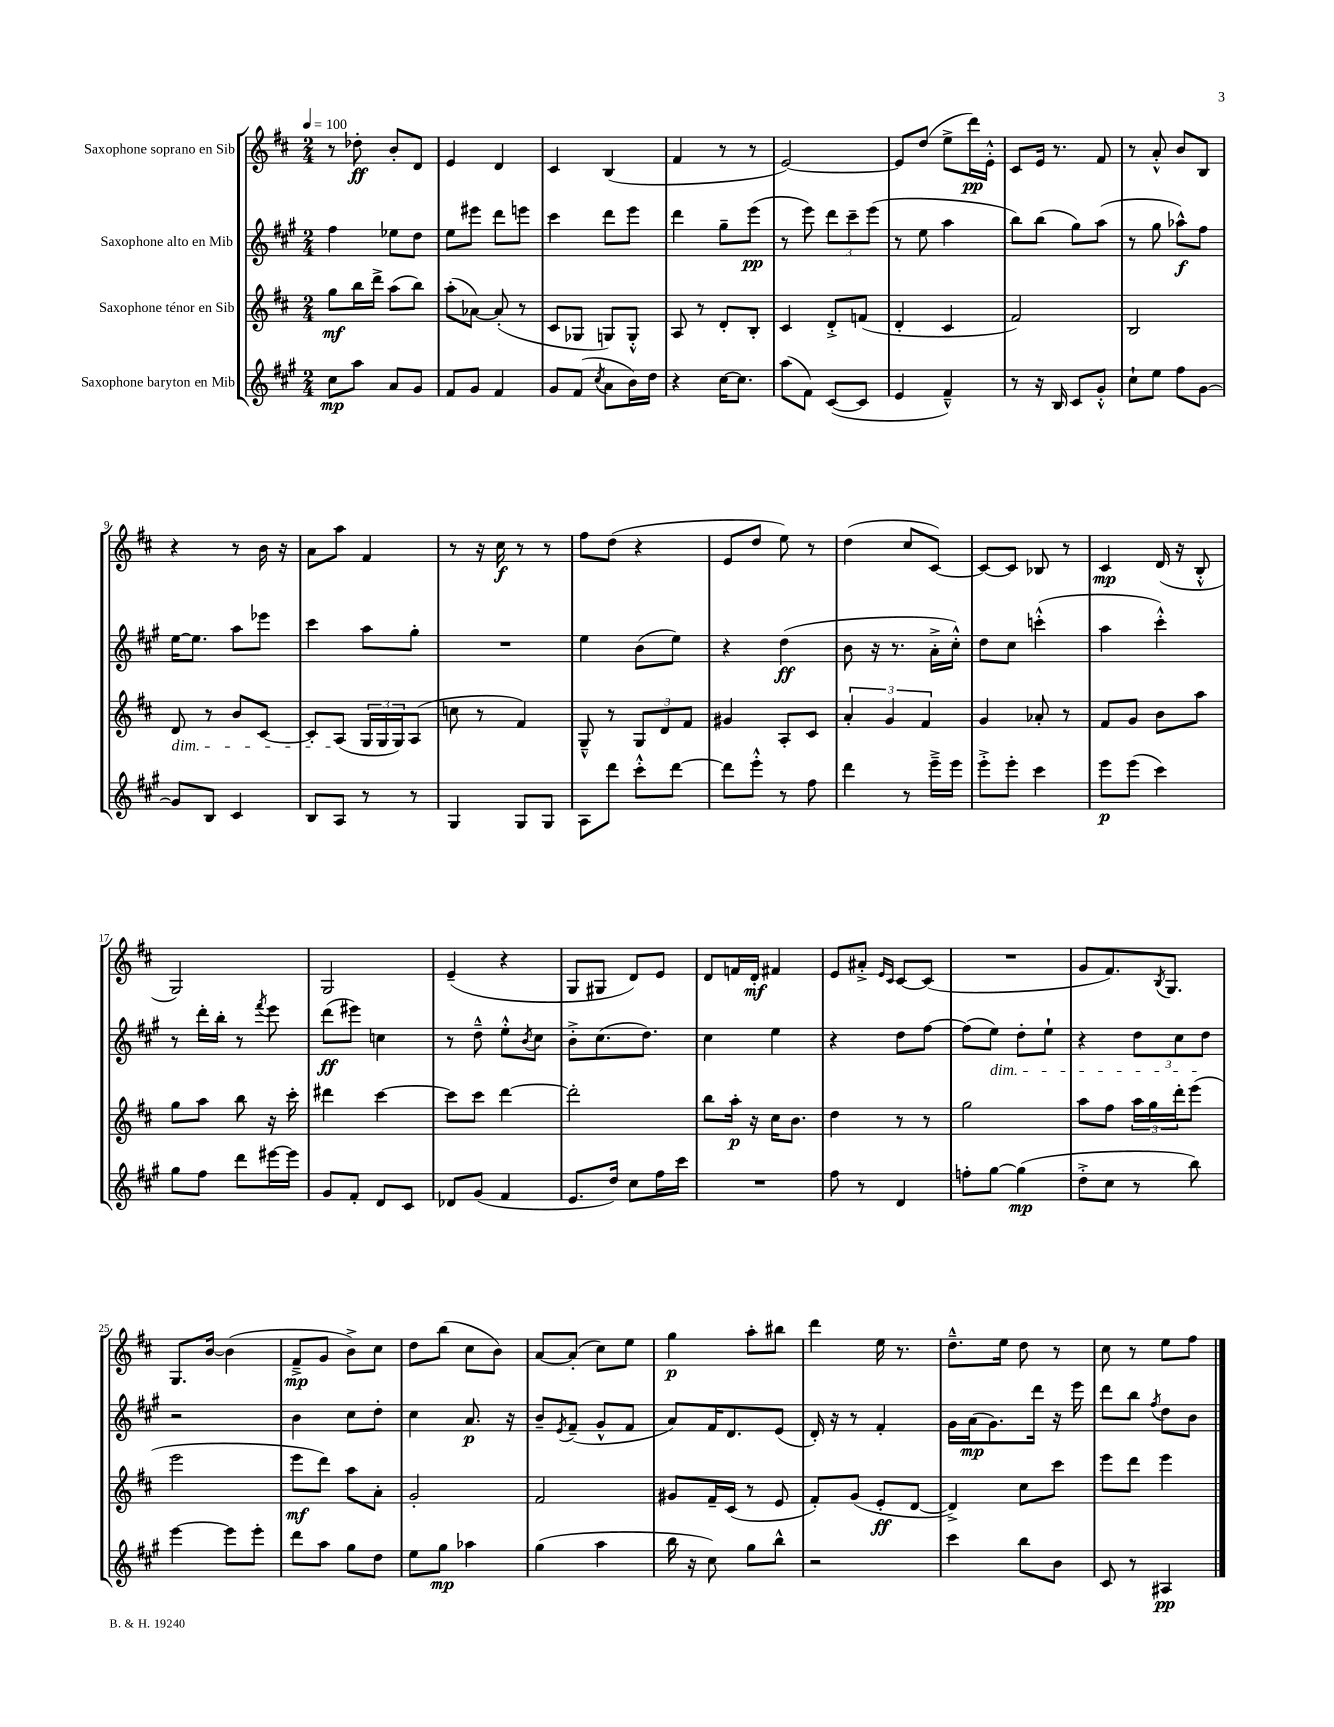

**kern	**dynam	**kern	**dynam	**kern	**dynam	**kern	**dynam
*part4	*part4	*part3	*part3	*part2	*part2	*part1	*part1
*staff4	*staff4	*staff3	*staff3	*staff2	*staff2	*staff1	*staff1
*I"Saxophone baryton en Mib	*	*I"Saxophone ténor en Sib	*	*I"Saxophone alto en Mib	*	*I"Saxophone soprano en Sib	*
*clefG2	*	*clefG2	*	*clefG2	*	*clefG2	*
*k[f#c#g#]	*	*k[f#c#]	*	*k[f#c#g#]	*	*k[f#c#]	*
*M2/4	*	*M2/4	*	*M2/4	*	*M2/4	*
*MM100	*	*MM100	*	*MM100	*	*MM100	*
=1	=1	=1	=1	=1	=1	=1	=1
8cc#\L	mp	8gg\L	mf	4ff#\	.	8r	.
8aa\J	.	16bb\L	.	.	.	8dd-X'\	ff
.	.	16ddd^\JJ	.	.	.	.	.
8a/L	.	(8aa\L	.	8ee-X\L	.	8b'/L	.
8g#/J	.	8bb\J)	.	8dd\J	.	8d/J	.
=2	=2	=2	=2	=2	=2	=2	=2
8f#/L	.	(8aa'\L	.	8ee\L	.	4e/	.
8g#/J	.	[8a-X\J)	.	8eee#X\J	.	.	.
4f#/	.	(8a-'/]	.	8ddd\L	.	4d/	.
.	.	8r	.	8eeen\J	.	.	.
=3	=3	=3	=3	=3	=3	=3	=3
8g#/L	.	8c#/L	.	4ccc#\	.	4c#/	.
(8f#/J	.	8G-X/J	.	.	.	.	.
8qcc#/	.	.	.	.	.	.	.
8a\L	.	8Gn/L)	.	8ddd\L	.	(4B/	.
16b\L)	.	8G'^^/J	.	8eee\J	.	.	.
16dd\JJ	.	.	.	.	.	.	.
=4	=4	=4	=4	=4	=4	=4	=4
4r	.	8A/	.	4ddd\	.	4f#/	.
.	.	8r	.	.	.	.	.
[16cc#\KL	.	8d'/L	.	8gg#~\L	.	8r	.
8.cc#\J]	.	.	.	.	.	.	.
.	.	8B'/J	.	(8eee\J	pp	8r	.
=5	=5	=5	=5	=5	=5	=5	=5
(8aa\L	.	4c#/	.	8r	.	[2e/)	.
8f#\J)	.	.	.	8eee\)	.	.	.
([8c#/L	.	8d'^/L	.	12ddd\L	.	.	.
.	.	.	.	12ccc#~\	.	.	.
8c#/J]	.	(8fn/J	.	.	.	.	.
.	.	.	.	(12eee\J	.	.	.
=6	=6	=6	=6	=6	=6	=6	=6
4e/	.	4d'/	.	8r	.	8e/L]	.
.	.	.	.	8ee\	.	(8dd/J	.
4f#~^^/)	.	4c#/	.	4aa\	.	8ee^\L	.
.	.	.	.	.	.	16ddd\L)	pp
.	.	.	.	.	.	16e'^^\JJ	.
=7	=7	=7	=7	=7	=7	=7	=7
8r	.	2f#/)	.	8bb\L)	.	8c#/L	.
16r	.	.	.	(8bb\J	.	16e/Jk	.
16B/	.	.	.	.	.	8.r	.
8c#/L	.	.	.	8gg#\L)	.	.	.
8g#'^^/J	.	.	.	(8aa\J	.	8f#/	.
=8	=8	=8	=8	=8	=8	=8	=8
8cc#`\L	.	2B/	.	8r	.	8r	.
8ee\J	.	.	.	8gg#\	.	8a'^^/	.
8ff#\L	.	.	.	8aa-X^^\L)	f	8b/L	.
[8g#\J	.	.	.	8ff#\J	.	8B/J	.
!!LO:LB:g=z
=9	=9	=9	=9	=9	=9	=9	=9
!	!	!LO:TX:b:i:t=dim.	!	!	!	!	!
8g#/L]	.	8d/	.	[16ee\KL	.	4r	.
.	.	.	.	8.ee\J]	.	.	.
8B/J	.	8r	.	.	.	.	.
4c#/	.	8b/L	.	8aa\L	.	8r	.
.	.	[8c#/J	.	8eee-X\J	.	16b\	.
.	.	.	.	.	.	16r	.
=10	=10	=10	=10	=10	=10	=10	=10
8B/L	.	8c#'/L]	.	4ccc#\	.	8a\L	.
8A/J	.	(8A/J	.	.	.	8aa\J	.
8r	.	24G/LL	.	8aa\L	.	4f#/	.
.	.	24G/	.	.	.	.	.
.	.	24G/J)	.	.	.	.	.
8r	.	(8A/J	.	8gg#'\J	.	.	.
=11	=11	=11	=11	=11	=11	=11	=11
4G#/	.	8ccn\	.	2r	.	8r	.
.	.	8r	.	.	.	16r	.
.	.	.	.	.	.	16cc#\	f
8G#/L	.	4f#/)	.	.	.	8r	.
8G#/J	.	.	.	.	.	8r	.
=12	=12	=12	=12	=12	=12	=12	=12
8A\L	.	8G~^^/	.	4ee\	.	8ff#\L	.
8ddd\J	.	8r	.	.	.	(8dd\J	.
8ccc#'^^\L	.	12G/L	.	(8b\L	.	4r	.
.	.	12d/	.	.	.	.	.
[8ddd\J	.	.	.	8ee\J)	.	.	.
.	.	12f#/J	.	.	.	.	.
=13	=13	=13	=13	=13	=13	=13	=13
8ddd\L]	.	4g#X/	.	4r	.	8e/L	.
8eee'^^\J	.	.	.	.	.	8dd/J	.
8r	.	8A'/L	.	(4dd\	ff	8ee\)	.
8ff#\	.	8c#/J	.	.	.	8r	.
=14	=14	=14	=14	=14	=14	=14	=14
4ddd\	.	6a'/	.	8b\	.	(4dd\	.
.	.	.	.	16r	.	.	.
.	.	6g/	.	.	.	.	.
.	.	.	.	8.r	.	.	.
8r	.	.	.	.	.	8cc#/L	.
.	.	6f#/	.	.	.	.	.
16eee~^\LL	.	.	.	16a'^\LL	.	[8c#/J)	.
16eee\JJ	.	.	.	16cc#'^^\JJ)	.	.	.
=15	=15	=15	=15	=15	=15	=15	=15
8eee'^\L	.	4g/	.	8dd\L	.	8c#/L_	.
8eee'\J	.	.	.	8cc#\J	.	8c#/J]	.
4ccc#\	.	8a-X'/	.	(4cccn'^^\	.	8B-X/	.
.	.	8r	.	.	.	8r	.
=16	=16	=16	=16	=16	=16	=16	=16
8eee\L	p	8f#/L	.	4aa\	.	4c#/	mp
(8eee\J	.	8g/J	.	.	.	.	.
4ccc#\)	.	8b\L	.	4ccc#'^^\)	.	(16d/	.
.	.	.	.	.	.	16r	.
.	.	8aa\J	.	.	.	8B'^^/	.
!!LO:LB:g=z
=17	=17	=17	=17	=17	=17	=17	=17
8gg#\L	.	8gg\L	.	8r	.	2G/)	.
8ff#\J	.	8aa\J	.	16ddd'\LL	.	.	.
.	.	.	.	16bb'\JJ	.	.	.
8ddd\L	.	8bb\	.	8r	.	.	.
.	.	.	.	8qfff#/	.	.	.
[16eee#X\L	.	16r	.	8eee\	.	.	.
16eee#\JJ]	.	16ccc#'\	.	.	.	.	.
=18	=18	=18	=18	=18	=18	=18	=18
8g#/L	.	4ddd#X\	.	(8ddd\L	ff	2G/	.
8f#'/J	.	.	.	8eee#X\J)	.	.	.
8d/L	.	[4ccc#\	.	4ccn\	.	.	.
8c#/J	.	.	.	.	.	.	.
=19	=19	=19	=19	=19	=19	=19	=19
8d-X/L	.	8ccc#\L]	.	8r	.	(4e~/	.
(8g#/J	.	8ccc#\J	.	8dd~^^\	.	.	.
4f#/	.	[4ddd\	.	8ee'^^\L	.	4r	.
.	.	.	.	8qb/	.	.	.
.	.	.	.	8cc#\J	.	.	.
=20	=20	=20	=20	=20	=20	=20	=20
8.e/L	.	2ddd'\]	.	8b'^\L	.	8G/L	.
.	.	.	.	(8.cc#\	.	8G#X/J	.
16dd/Jk)	.	.	.	.	.	.	.
8cc#\L	.	.	.	.	.	8d/L)	.
.	.	.	.	8.dd\J)	.	.	.
16ff#\L	.	.	.	.	.	8e/J	.
16ccc#\JJ	.	.	.	.	.	.	.
=21	=21	=21	=21	=21	=21	=21	=21
2r	.	8bb\L	.	4cc#\	.	8d/L	.
.	.	16aa'\Jk	p	.	.	16fn/L	.
.	.	16r	.	.	.	16d'/JJ	mf
.	.	16cc#\KL	.	4ee\	.	4f#X/	.
.	.	8.b\J	.	.	.	.	.
=22	=22	=22	=22	=22	=22	=22	=22
8ff#\	.	4dd\	.	4r	.	8e/L	.
8r	.	.	.	.	.	8a#X'^/J	.
.	.	.	.	.	.	16qqe/LL	.
.	.	.	.	.	.	16qqc#/JJ	.
4d/	.	8r	.	8dd\L	.	[8c#/L	.
.	.	8r	.	[8ff#\J	.	(8c#/J]	.
=23	=23	=23	=23	=23	=23	=23	=23
8ffn'\L	.	2gg\	.	(8ff#\L]	.	2r	.
!	!	!	!	!LO:TX:b:i:t=dim.	!	!	!
[8gg#\J	.	.	.	8ee\J)	.	.	.
(4gg#\]	mp	.	.	8dd'\L	.	.	.
.	.	.	.	8ee`\J	.	.	.
=24	=24	=24	=24	=24	=24	=24	=24
8dd'^\L	.	8aa\L	.	4r	.	8g/L	.
8cc#\J	.	8ff#\J	.	.	.	8.f#/)	.
8r	.	24aa\LL	.	12dd\L	.	.	.
.	.	24gg\	.	.	.	.	.
.	.	.	.	.	.	8qB/	.
.	.	.	.	.	.	8.G/J	.
.	.	24ddd'\J	.	12cc#\	.	.	.
8bb\)	.	(8eee\J	.	.	.	.	.
.	.	.	.	12dd\J	.	.	.
!!LO:LB:g=z
=25	=25	=25	=25	=25	=25	=25	=25
[4eee\	.	2eee\	.	2r	.	8.G/L	.
.	.	.	.	.	.	[16b/Jk	.
8eee\L]	.	.	.	.	.	(4b\]	.
8eee'\J	.	.	.	.	.	.	.
=26	=26	=26	=26	=26	=26	=26	=26
8ddd\L	.	8eee\L	mf	4b\	.	8f#~^/L	mp
8aa\J	.	8ddd\J)	.	.	.	8g/J	.
8gg#\L	.	8aa\L	.	8cc#\L	.	8b^\L)	.
8dd\J	.	8a'\J	.	8dd'\J	.	8cc#\J	.
=27	=27	=27	=27	=27	=27	=27	=27
8ee\L	.	2g'/	.	4cc#\	.	8dd\L	.
8gg#\J	mp	.	.	.	.	(8bb\J	.
4aa-X\	.	.	.	8.a/	p	8cc#\L	.
.	.	.	.	.	.	8b\J)	.
.	.	.	.	16r	.	.	.
=28	=28	=28	=28	=28	=28	=28	=28
(4gg#\	.	2f#/	.	8b~/L	.	[8a/L	.
.	.	.	.	8qe/	.	.	.
.	.	.	.	(8f#~/J	.	(8a'/J]	.
4aa\	.	.	.	8g#^^/L	.	8cc#\L)	.
.	.	.	.	8f#/J	.	8ee\J	.
=29	=29	=29	=29	=29	=29	=29	=29
16bb\	.	8g#X/L	.	8a/L)	.	4gg\	p
16r	.	.	.	.	.	.	.
8cc#\)	.	16f#~/L	.	16f#/K	.	.	.
.	.	(16c#/JJ	.	8.d/	.	.	.
8gg#\L	.	8r	.	.	.	8aa'\L	.
8bb^^\J	.	8e/	.	(8e/J	.	8bb#X\J	.
=30	=30	=30	=30	=30	=30	=30	=30
2r	.	8f#'/L)	.	16d'/)	.	4ddd\	.
.	.	.	.	16r	.	.	.
.	.	(8g/J	.	8r	.	.	.
.	.	8e'/L	ff	4f#'/	.	16ee\	.
.	.	.	.	.	.	8.r	.
.	.	[8d/J	.	.	.	.	.
=31	=31	=31	=31	=31	=31	=31	=31
4ccc#\	.	4d^/])	.	16g#\LL	.	8.dd~^^\L	.
.	.	.	.	(16a\J	mp	.	.
.	.	.	.	8.g#\)	.	.	.
.	.	.	.	.	.	16ee\Jk	.
8bb\L	.	8cc#\L	.	.	.	8dd\	.
.	.	.	.	16ddd\Jk	.	.	.
8b\J	.	8ccc#\J	.	16r	.	8r	.
.	.	.	.	16eee\	.	.	.
=32	=32	=32	=32	=32	=32	=32	=32
8c#/	.	8eee\L	.	8ddd\L	.	8cc#\	.
8r	.	8ddd\J	.	8bb\J	.	8r	.
.	.	.	.	8qff#/	.	.	.
4A#X/	pp	4eee\	.	8dd\L	.	8ee\L	.
.	.	.	.	8b\J	.	8ff#\J	.
==	==	==	==	==	==	==	==
*-	*-	*-	*-	*-	*-	*-	*-
